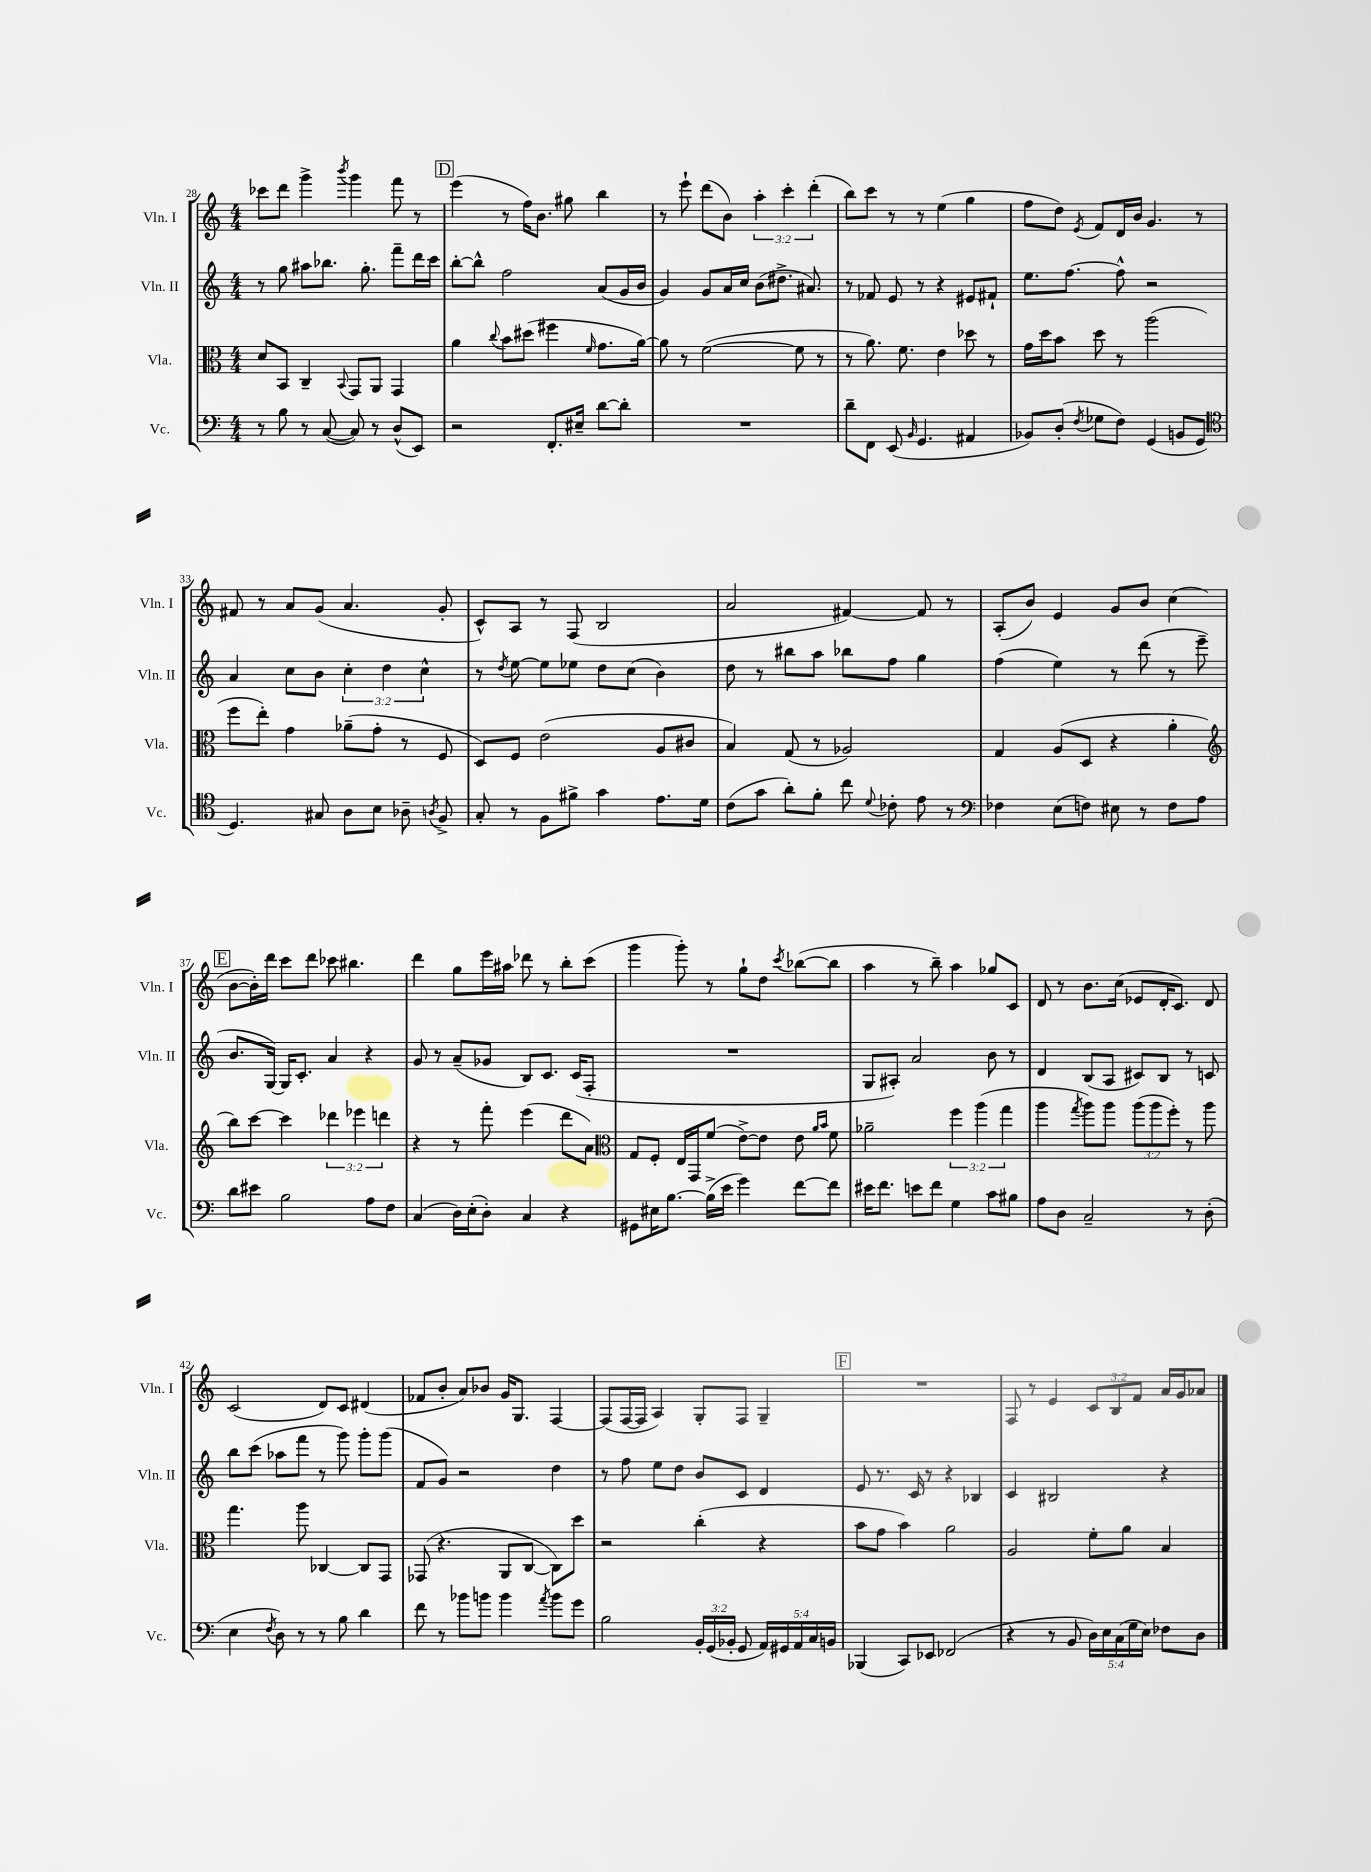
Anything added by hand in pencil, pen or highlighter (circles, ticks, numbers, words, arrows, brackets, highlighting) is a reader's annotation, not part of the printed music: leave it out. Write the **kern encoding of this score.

**kern	**kern	**kern	**kern
*staff4	*staff3	*staff2	*staff1
*clefF4	*clefC3	*clefG2	*clefG2
*k[]	*k[]	*k[]	*k[]
*M4/4	*M4/4	*M4/4	*M4/4
8r	8d	8r	8ccc-
8B	8BB	8gg	8ddd
8r	4C~	8aa#	4ggg^
([8C	.	8.bb-	.
.	8qqBB	.	8qbbb
8C])	8GG	.	4ggg
.	.	8.gg'	.
8r	8AA	.	.
(8D^^	4GG	8fff~	8fff
8EE)	.	16ddd	8r
.	.	16ccc	.
=	=	=	=
2r	4a	[8bb'	(4eee
.	.	8bb^^]	.
.	8qqcc	.	.
.	8b	2ff	8r
.	(8dd#	.	16ff)
.	.	.	8.b
8.FF'	4ff#	.	.
.	.	.	8gg#
16E#~	.	.	.
.	16qqf	.	.
[8d	8.g	(8a	4bb
8d']	.	16g	.
.	[16a)	16b	.
=	=	=	=
1r	8a]	4g)	8r
.	8r	.	8eee`
.	([2f	8g	(8ddd
.	.	16a	8b)
.	.	16cc	.
.	.	(8b	6aa'
.	.	8.dd#^	.
.	.	.	6ccc'
.	8f]	.	.
.	.	8.a#)	.
.	.	.	(6ddd'
.	8r	.	.
=	=	=	=
8d~	8r	8r	8bb)
8FF	8.a)	8f-	8ccc
(8EE	.	8e	8r
.	8.f	.	.
16qqBB	.	.	.
4.GG	.	8r	8r
.	4e	4r	(4ee
4AA#	8dd-	8e#	4gg
.	8r	8f#`	.
=	=	=	=
8BB-)	16g	8.ee	8ff
.	16dd	.	.
(8D'	8b	.	8dd)
.	.	[8.ff	.
8qF	.	.	8qe
8G-	8dd	.	8f
8F)	8r	8ff^^]	16d
.	.	.	16b
(4GG	(2aa	2r	4.g
8BB	.	.	.
8GG	.	.	8r
=	=	=	=
*clefC4	*	*	*
4.D)	8ff	4a	8f#
.	8ee')	.	8r
.	4g	8cc	8a
8G#	.	8b	(8g
8A	(8a-~	6cc'	4.a
8B	8g'	.	.
.	.	6dd	.
8A-~	8r	.	.
.	.	6cc^^	.
8qA	.	.	.
8F^	8F	.	8g'
=	=	=	=
8G'	8D)	8r	8c^^)
.	.	8qdd	.
8r	8F	[8ee	8A
8F	(2e	8ee]	8r
8f#^	.	8ee-	(8F
4g	.	8dd	2B
.	.	(8cc	.
8.e	8A	4b)	.
.	8c#	.	.
16d	.	.	.
=	=	=	=
(8c	4B)	8dd	2a
8g	.	8r	.
8a')	(8G	8bb#	.
8f'	8r	8aa	.
8cc	2A-)	8bb-	[4f#)
8qqd	.	.	.
8c-'	.	8ff	.
8e	.	4gg	8f#]
8r	.	.	8r
=	=	=	=
*clefF4	*	*	*
4F-	4G	(4ff	(8A'
.	.	.	8b)
(8E	(8A	4ee)	4e
8F)	8D	.	.
8E#	4r	8r	8g
8r	.	(8ddd	8b
8F	4a'	8r	(4cc
8A	.	8eee~	.
=	=	=	=
*	*clefG2	*	*
8d	8bb)	8.b	[8b
8e#	[8ccc	.	16b'])
.	.	[16G)	16ddd
2B	4ccc]	16G]	8ccc
.	.	8.c'	.
.	.	.	8ddd
.	6ddd-	4a	8ccc-
.	.	.	4.bb#
.	6eee-	.	.
8A	.	4r	.
.	6ddd	.	.
8F	.	.	.
=	=	=	=
(4C	4r	8g	4ddd
.	.	8r	.
16D)	8r	(8a~	8gg
(16E'	.	.	.
8D')	8fff'	8g-	16eee
.	.	.	16aa#
4C	(4eee	8B)	8ddd-
.	.	8.c	8r
4r	8ddd	.	8bb'
.	.	(16c	.
.	8a)	8F'	(8ccc
=	=	=	=
*	*clefC3	*	*
8GG#	8G	1r	4ggg
16E#	8F'	.	.
[8.B	.	.	.
.	16E	.	8ggg')
.	16GG	.	.
(16B^]	(8f	.	8r
16e	.	.	.
4g)	[8e^)	.	8gg`
.	8e]	.	8dd
.	.	.	8qccc
[8f	8e	.	([8bb-
.	16qqa	.	.
.	16qqb	.	.
8f]	8f	.	8bb-]
=	=	=	=
16e#	2a-~	8G	4aa
8.f	.	.	.
.	.	8A#')	.
8e	.	2a	8r
8f	.	.	8bb~)
4G	6ff	.	4aa
.	(6aa	.	.
8c	.	8b	8gg-
.	6gg	.	.
8B#	.	8r	8c
=	=	=	=
8A	4aa	4d	8d
8D	.	.	8r
.	8qgg	.	.
2C~	8aa)	(8B	8.b
.	8aa	8A	.
.	.	.	(16cc
.	(12aa	8c#)	8e-
.	12aa	.	.
.	.	8B	16d'
.	12ff')	.	.
.	.	.	8.c)
8r	8r	8r	.
(8D'	8aa	8c	8d
=	=	=	=
4E	4.gg	8bb	(2c
.	.	(8ccc	.
8qF	.	.	.
8D)	.	8aa-	.
8r	8aa	8fff	.
8r	[4C-	8r	8d)
8B	.	8ggg)	8c
4d	8C-]	8ggg'	(4d#
.	8GG	(8ggg	.
=	=	=	=
8f	(8GG-	8f	8f-
8r	4.r	8g)	8b'
8b-	.	2r	8a)
8b	.	.	8b-
4b	8AA	.	16g
.	.	.	8.G
.	[8C	.	.
8qa	.	.	.
8b	8C])	4dd	[4F
8g	8dd	.	.
=	=	=	=
2B	2r	8r	(8F]
.	.	8ff	[16F
.	.	.	16F]
.	.	8ee	4A)
.	.	8dd	.
24BB'	(4cc'	8b	8G'
(24GG	.	.	.
24BB-'	.	.	.
8GG	.	8c	8F
20AA)	4r	4d	4G~
20GG#	.	.	.
20AA	.	.	.
20C	.	.	.
20BB	.	.	.
=	=	=	=
(4BBB-	8b	8e	1r
.	8g	8.r	.
8CC)	4b)	.	.
.	.	16c	.
8EE-	.	8r	.
(2FF-	2a	4r	.
.	.	4B-	.
=	=	=	=
4r	2A	4c	8F
.	.	.	8r
8r	.	2B#	4e
8BB	.	.	.
20D)	8f'	.	12c
20E	.	.	.
.	.	.	12B
(20C	.	.	.
.	8a	.	.
20G	.	.	.
.	.	.	12f
20E)	.	.	.
8F-	4B	4r	16a
.	.	.	16g
8D	.	.	8a-
==	==	==	==
*-	*-	*-	*-
